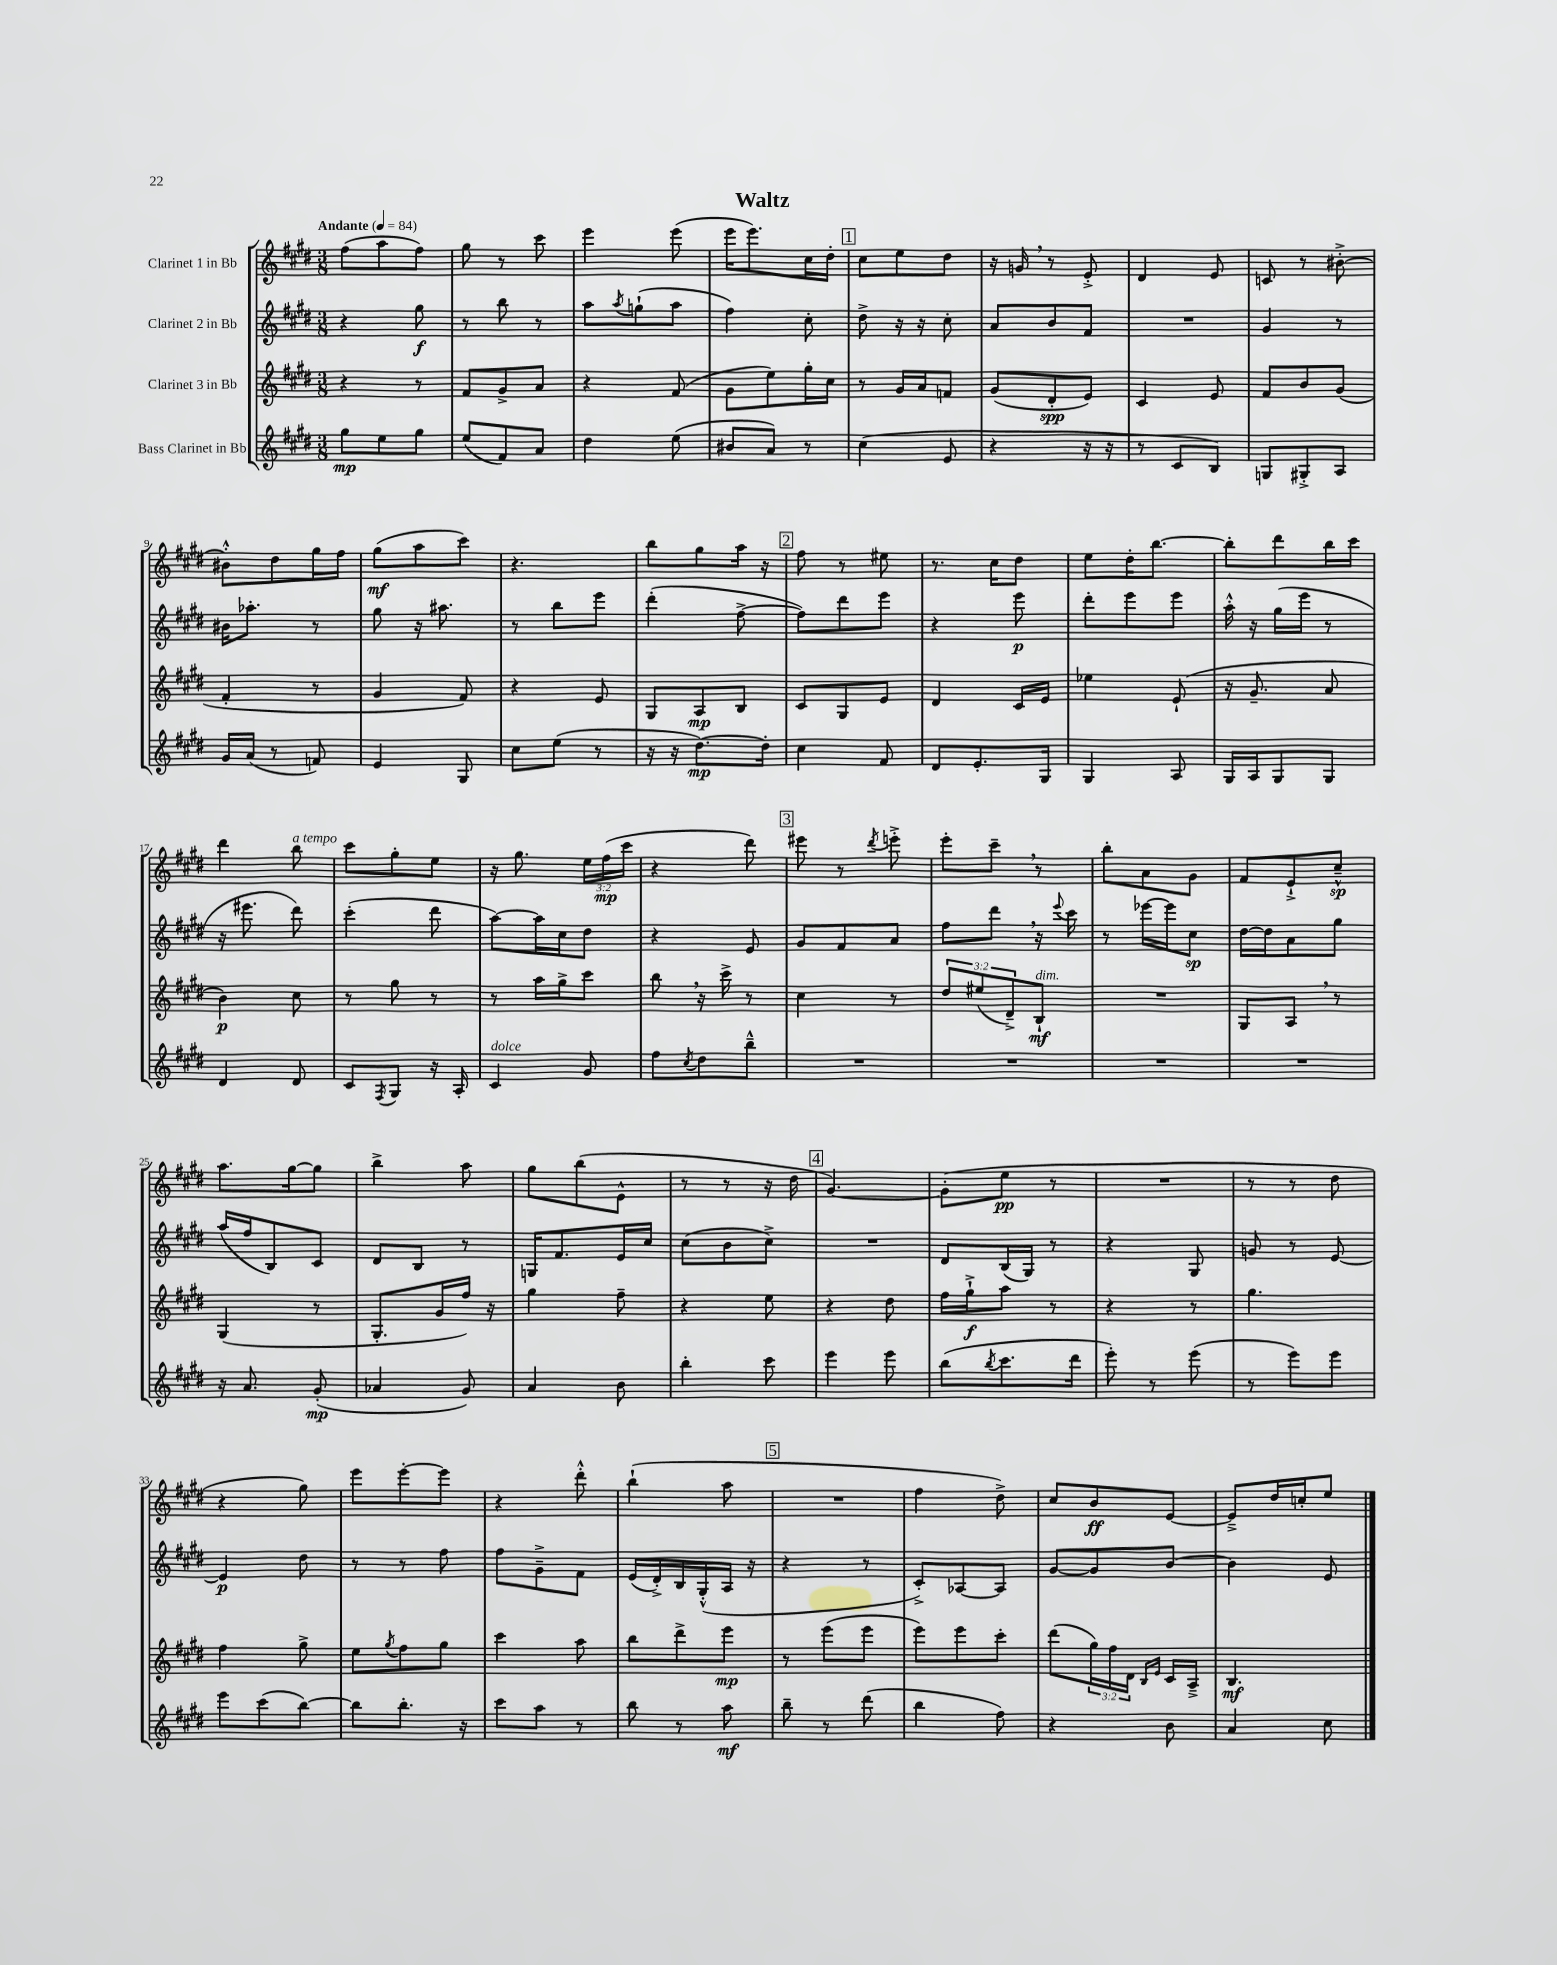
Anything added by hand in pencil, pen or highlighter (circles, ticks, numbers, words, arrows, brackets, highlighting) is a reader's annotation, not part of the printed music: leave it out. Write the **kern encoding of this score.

**kern	**dynam	**kern	**dynam	**kern	**dynam	**kern	**dynam
*part4	*part4	*part3	*part3	*part2	*part2	*part1	*part1
*staff4	*staff4	*staff3	*staff3	*staff2	*staff2	*staff1	*staff1
*I"Bass Clarinet in Bb	*	*I"Clarinet 3 in Bb	*	*I"Clarinet 2 in Bb	*	*I"Clarinet 1 in Bb	*
*clefG2	*	*clefG2	*	*clefG2	*	*clefG2	*
*k[f#c#g#d#]	*	*k[f#c#g#d#]	*	*k[f#c#g#d#]	*	*k[f#c#g#d#]	*
*M3/8	*	*M3/8	*	*M3/8	*	*M3/8	*
*MM84	*	*MM84	*	*MM84	*	*MM84	*
=1	=1	=1	=1	=1	=1	=1	=1
!	!	!	!	!	!	!LO:TX:a:B:t=Andante	!
8gg#\L	mp	4r	.	4r	.	(8ff#\L	.
8ee\	.	.	.	.	.	8aa\	.
8gg#\J	.	8r	.	8gg#\	f	8ff#\J)	.
=2	=2	=2	=2	=2	=2	=2	=2
(8ee/L	.	8f#/L	.	8r	.	8gg#\	.
8f#/)	.	8g#^/	.	8bb\	.	8r	.
8a/J	.	8a/J	.	8r	.	8ccc#\	.
=3	=3	=3	=3	=3	=3	=3	=3
4dd#\	.	4r	.	8aa\L	.	4eee\	.
.	.	.	.	8qaa/	.	.	.
.	.	.	.	(8ggn`\	.	.	.
(8ee\	.	(8f#/	.	8aa\J	.	(8eee\	.
=4	=4	=4	=4	=4	=4	=4	=4
8b#X/L	.	8g#\L	.	4ff#\)	.	16eee\KL	.
.	.	.	.	.	.	8.eee\)	.
8a/J)	.	8ee\)	.	.	.	.	.
8r	.	16gg#'\L	.	8cc#'\	.	16cc#\L	.
.	.	16cc#\JJ	.	.	.	16dd#'\JJ	.
!!LO:REH:place=s1:t=1
=5	=5	=5	=5	=5	=5	=5	=5
(4cc#\	.	8r	.	8dd#^\	.	8cc#\L	.
.	.	16g#/LL	.	16r	.	8ee\	.
.	.	16a/J	.	16r	.	.	.
8e/	.	8fn/J	.	8cc#'\	.	8dd#\J	.
=6	=6	=6	=6	=6	=6	=6	=6
4r	.	(8g#/L	.	8a/L	.	16r	.
.	.	.	.	.	.	16gn,/	.
.	.	8d#'/	spp	8b/	.	8r	.
16r	.	8e/J)	.	8f#/J	.	8e'^/	.
16r	.	.	.	.	.	.	.
=7	=7	=7	=7	=7	=7	=7	=7
8r	.	4c#/	.	4.r	.	4d#/	.
8c#/L	.	.	.	.	.	.	.
8B/J)	.	8e/	.	.	.	8e/	.
=8	=8	=8	=8	=8	=8	=8	=8
8Gn/L	.	8f#/L	.	4g#/	.	8cn/	.
8G#X'^/	.	8b/	.	.	.	8r	.
8A/J	.	(8g#/J	.	8r	.	[8b#X'^\	.
!!LO:LB:g=z
=9	=9	=9	=9	=9	=9	=9	=9
16g#/LL	.	4f#'/	.	16b#X\KL	.	8b#X'^^\L]	.
(16a/JJ	.	.	.	8.aa-X'\J	.	.	.
8r	.	.	.	.	.	8dd#\	.
8fn/)	.	8r	.	8r	.	16gg#\L	.
.	.	.	.	.	.	16ff#\JJ	.
=10	=10	=10	=10	=10	=10	=10	=10
4e/	.	4g#/	.	8gg#\	.	(8gg#\L	mf
.	.	.	.	16r	.	8aa\	.
.	.	.	.	8.aa#X\	.	.	.
8G#/	.	8f#/)	.	.	.	8ccc#\J)	.
=11	=11	=11	=11	=11	=11	=11	=11
8cc#\L	.	4r	.	8r	.	4.r	.
(8ee\J	.	.	.	8bb\L	.	.	.
8r	.	8e/	.	8eee\J	.	.	.
=12	=12	=12	=12	=12	=12	=12	=12
16r	.	8G#/L	.	(4ddd#'\	.	8bb\L	.
16r	.	.	.	.	.	.	.
[8.dd#\L)	mp	8A/	mp	.	.	8gg#\	.
.	.	8B/J	.	[8ff#^\	.	16aa\Jk	.
16dd#'\Jk]	.	.	.	.	.	16r	.
!!LO:REH:place=s1:t=2
=13	=13	=13	=13	=13	=13	=13	=13
4cc#\	.	8c#/L	.	8ff#\L])	.	8ff#\	.
.	.	8G#/	.	8ddd#\	.	8r	.
8f#/	.	8e/J	.	8eee\J	.	8ee#X\	.
=14	=14	=14	=14	=14	=14	=14	=14
8d#/L	.	4d#/	.	4r	.	8.r	.
8.e'/	.	.	.	.	.	.	.
.	.	.	.	.	.	16cc#\KL	.
.	.	16c#/LL	.	8eee\	p	8dd#\J	.
16G#/Jk	.	16e/JJ	.	.	.	.	.
=15	=15	=15	=15	=15	=15	=15	=15
4G#/	.	4ee-X\	.	8ddd#'\L	.	8ee\L	.
.	.	.	.	8eee\	.	16dd#'\K	.
.	.	.	.	.	.	[8.bb\J	.
8A/	.	(8e`/	.	8eee\J	.	.	.
=16	=16	=16	=16	=16	=16	=16	=16
16G#/LL	.	16r	.	16aa'^^\	.	8bb'\L]	.
16A/J	.	8.g#~/	.	16r	.	.	.
8G#/	.	.	.	(16gg#\LL	.	8ddd#\	.
.	.	.	.	16eee\JJ	.	.	.
8G#/J	.	8a/	.	8r	.	16bb\L	.
.	.	.	.	.	.	16ccc#\JJ	.
!!LO:LB:g=z
=17	=17	=17	=17	=17	=17	=17	=17
4d#/	.	4b\)	p	16r	.	4ddd#\	.
.	.	.	.	8.eee#X\	.	.	.
!	!	!	!	!	!	!LO:TX:a:i:t=a tempo	!
8d#/	.	8cc#\	.	8ddd#\)	.	8bb\	.
=18	=18	=18	=18	=18	=18	=18	=18
8c#/L	.	8r	.	(4ccc#'\	.	8ccc#\L	.
8qF#/	.	.	.	.	.	.	.
8G#/J	.	8gg#\	.	.	.	8gg#'\	.
16r	.	8r	.	8ddd#\	.	8ee\J	.
16A'/	.	.	.	.	.	.	.
=19	=19	=19	=19	=19	=19	=19	=19
!LO:TX:a:i:t=dolce	!	!	!	!	!	!	!
4c#/	.	8r	.	[8aa\L)	.	16r	.
.	.	.	.	.	.	8.gg#\	.
.	.	16aa\LL	.	16aa\L]	.	.	.
.	.	16gg#^\J	.	16cc#\J	.	.	.
8g#/	.	8ccc#\J	.	8dd#\J	.	24ee\LL	.
.	.	.	.	.	.	(24ff#\	mp
.	.	.	.	.	.	24ccc#\JJ	.
=20	=20	=20	=20	=20	=20	=20	=20
8ff#\L	.	8bb,\	.	4r	.	4r	.
8qcc#/	.	.	.	.	.	.	.
8dd#\	.	16r	.	.	.	.	.
.	.	16ccc#^\	.	.	.	.	.
8bb~^^\J	.	8r	.	8e/	.	8ddd#\)	.
!!LO:REH:place=s1:t=3
=21	=21	=21	=21	=21	=21	=21	=21
4.r	.	4cc#\	.	8g#/L	.	8eee#X\	.
.	.	.	.	8f#/	.	8r	.
.	.	.	.	.	.	8qddd#/	.
.	.	8r	.	8a/J	.	8eeen'^\	.
=22	=22	=22	=22	=22	=22	=22	=22
4.r	.	12dd#/L	.	8ff#\L	.	8eee'\L	.
.	.	(12ee#X/	.	.	.	.	.
.	.	.	.	8ddd#,\J	.	8ccc#~,\J	.
.	.	12d#~^/)	.	.	.	.	.
!	!	!LO:TX:a:i:t=dim.	!	!	!	!	!
.	.	8B`/J	mf	16r	.	8r	.
.	.	.	.	8qqeee/	.	.	.
.	.	.	.	16ccc#\	.	.	.
=23	=23	=23	=23	=23	=23	=23	=23
4.r	.	4.r	.	8r	.	8bb'\L	.
.	.	.	.	[16eee-X\LL	.	8a\	.
.	.	.	.	16eee-\J]	.	.	.
.	.	.	.	8cc#\J	sp	8g#\J	.
=24	=24	=24	=24	=24	=24	=24	=24
4.r	.	8G#/L	.	[16dd#\LL	.	8f#/L	.
.	.	.	.	16dd#\J]	.	.	.
.	.	8A,/J	.	8a\	.	8e`^/	.
.	.	8r	.	8gg#\J	.	8cc#~^^/J	sp
!!LO:LB:g=z
=25	=25	=25	=25	=25	=25	=25	=25
16r	.	(4G#/	.	(16aa/LL	.	8.aa\L	.
8.a/	.	.	.	16ff#/J	.	.	.
.	.	.	.	8B/)	.	.	.
.	.	.	.	.	.	[16gg#\k	.
(8g#'/	mp	8r	.	8c#/J	.	8gg#\J]	.
=26	=26	=26	=26	=26	=26	=26	=26
4a-X/	.	8.G#'/L	.	8d#/L	.	4bb^\	.
.	.	.	.	8B/J	.	.	.
.	.	16g#/L	.	.	.	.	.
8g#/)	.	16ff#/JJ)	.	8r	.	8aa\	.
.	.	16r	.	.	.	.	.
=27	=27	=27	=27	=27	=27	=27	=27
4a/	.	4gg#\	.	16Gn/KL	.	8gg#\L	.
.	.	.	.	8.f#/	.	.	.
.	.	.	.	.	.	(8bb\	.
8b\	.	8ff#~\	.	16e/L	.	8e^^\J	.
.	.	.	.	16cc#/JJ	.	.	.
=28	=28	=28	=28	=28	=28	=28	=28
4bb'\	.	4r	.	(8cc#\L	.	8r	.
.	.	.	.	8b\	.	8r	.
8ccc#\	.	8ee\	.	8cc#^\J)	.	16r	.
.	.	.	.	.	.	16dd#\	.
!!LO:REH:place=s1:t=4
=29	=29	=29	=29	=29	=29	=29	=29
4eee\	.	4r	.	4.r	.	[4.g#/)	.
8eee\	.	8dd#\	.	.	.	.	.
=30	=30	=30	=30	=30	=30	=30	=30
(8bb\L	.	16ff#\LL	.	8d#/L	.	(8g#'\L]	.
.	.	16gg#`^\J	f	.	.	.	.
8qbb/	.	.	.	.	.	.	.
8.ccc#\	.	8aa\J	.	(16B/L	.	8ee\J	pp
.	.	.	.	16G#/JJ)	.	.	.
.	.	8r	.	8r	.	8r	.
16ddd#\Jk	.	.	.	.	.	.	.
=31	=31	=31	=31	=31	=31	=31	=31
8eee'\)	.	4r	.	4r	.	4.r	.
8r	.	.	.	.	.	.	.
(8eee\	.	8r	.	8G#/	.	.	.
=32	=32	=32	=32	=32	=32	=32	=32
8r	.	4.gg#\	.	8gn/	.	8r	.
8eee\L)	.	.	.	8r	.	8r	.
8eee\J	.	.	.	[8e/	.	8dd#\	.
!!LO:LB:g=z
=33	=33	=33	=33	=33	=33	=33	=33
8eee\L	.	4ff#\	.	4e/]	p	4r	.
(8ccc#\	.	.	.	.	.	.	.
[8bb\J)	.	8gg#^\	.	8dd#\	.	8gg#\)	.
=34	=34	=34	=34	=34	=34	=34	=34
8bb\L]	.	8ee\L	.	8r	.	8eee\L	.
.	.	8qgg#/	.	.	.	.	.
8.bb'\J	.	8ff#\	.	8r	.	[8eee'\	.
.	.	8gg#\J	.	8ff#\	.	8eee\J]	.
16r	.	.	.	.	.	.	.
=35	=35	=35	=35	=35	=35	=35	=35
8ccc#\L	.	4ccc#\	.	8ff#\L	.	4r	.
8aa\J	.	.	.	8g#~^\	.	.	.
8r	.	8aa\	.	8f#\J	.	8ddd#'^^\	.
=36	=36	=36	=36	=36	=36	=36	=36
8bb\	.	8bb\L	.	(16e/LL	.	(4bb`\	.
.	.	.	.	16d#'^/)	.	.	.
8r	.	8ddd#^\	.	16B/	.	.	.
.	.	.	.	(16G#'^^/	.	.	.
8aa\	mf	8eee\J	mp	16A/JJ	.	8aa\	.
.	.	.	.	16r	.	.	.
!!LO:REH:place=s1:t=5
=37	=37	=37	=37	=37	=37	=37	=37
8bb~\	.	8r	.	4r	.	4.r	.
8r	.	(8eee\L	.	.	.	.	.
(8ddd#\	.	8eee\J	.	8r	.	.	.
=38	=38	=38	=38	=38	=38	=38	=38
4bb\	.	8eee\L)	.	8c#'^/L)	.	4ff#\	.
.	.	8eee\	.	[8A-X/	.	.	.
8ff#\)	.	8ccc#'\J	.	8A-/J]	.	8dd#^\)	.
=39	=39	=39	=39	=39	=39	=39	=39
4r	.	(8ddd#\L	.	[8g#/L	.	8cc#/L	.
.	.	24gg#\L)	.	8g#/]	.	8b/	ff
.	.	24ff#\	.	.	.	.	.
.	.	24d#\JJ	.	.	.	.	.
.	.	16qqB/LL	.	.	.	.	.
.	.	16qqe/JJ	.	.	.	.	.
8b\	.	16c#/LL	.	[8b/J	.	[8e/J	.
.	.	16A~^/JJ	.	.	.	.	.
=40	=40	=40	=40	=40	=40	=40	=40
4a/	.	4.B/	mf	4b\]	.	8e~^/L]	.
.	.	.	.	.	.	16dd#/L	.
.	.	.	.	.	.	16ccn'/J	.
8cc#\	.	.	.	8e/	.	8ee/J	.
==	==	==	==	==	==	==	==
*-	*-	*-	*-	*-	*-	*-	*-
